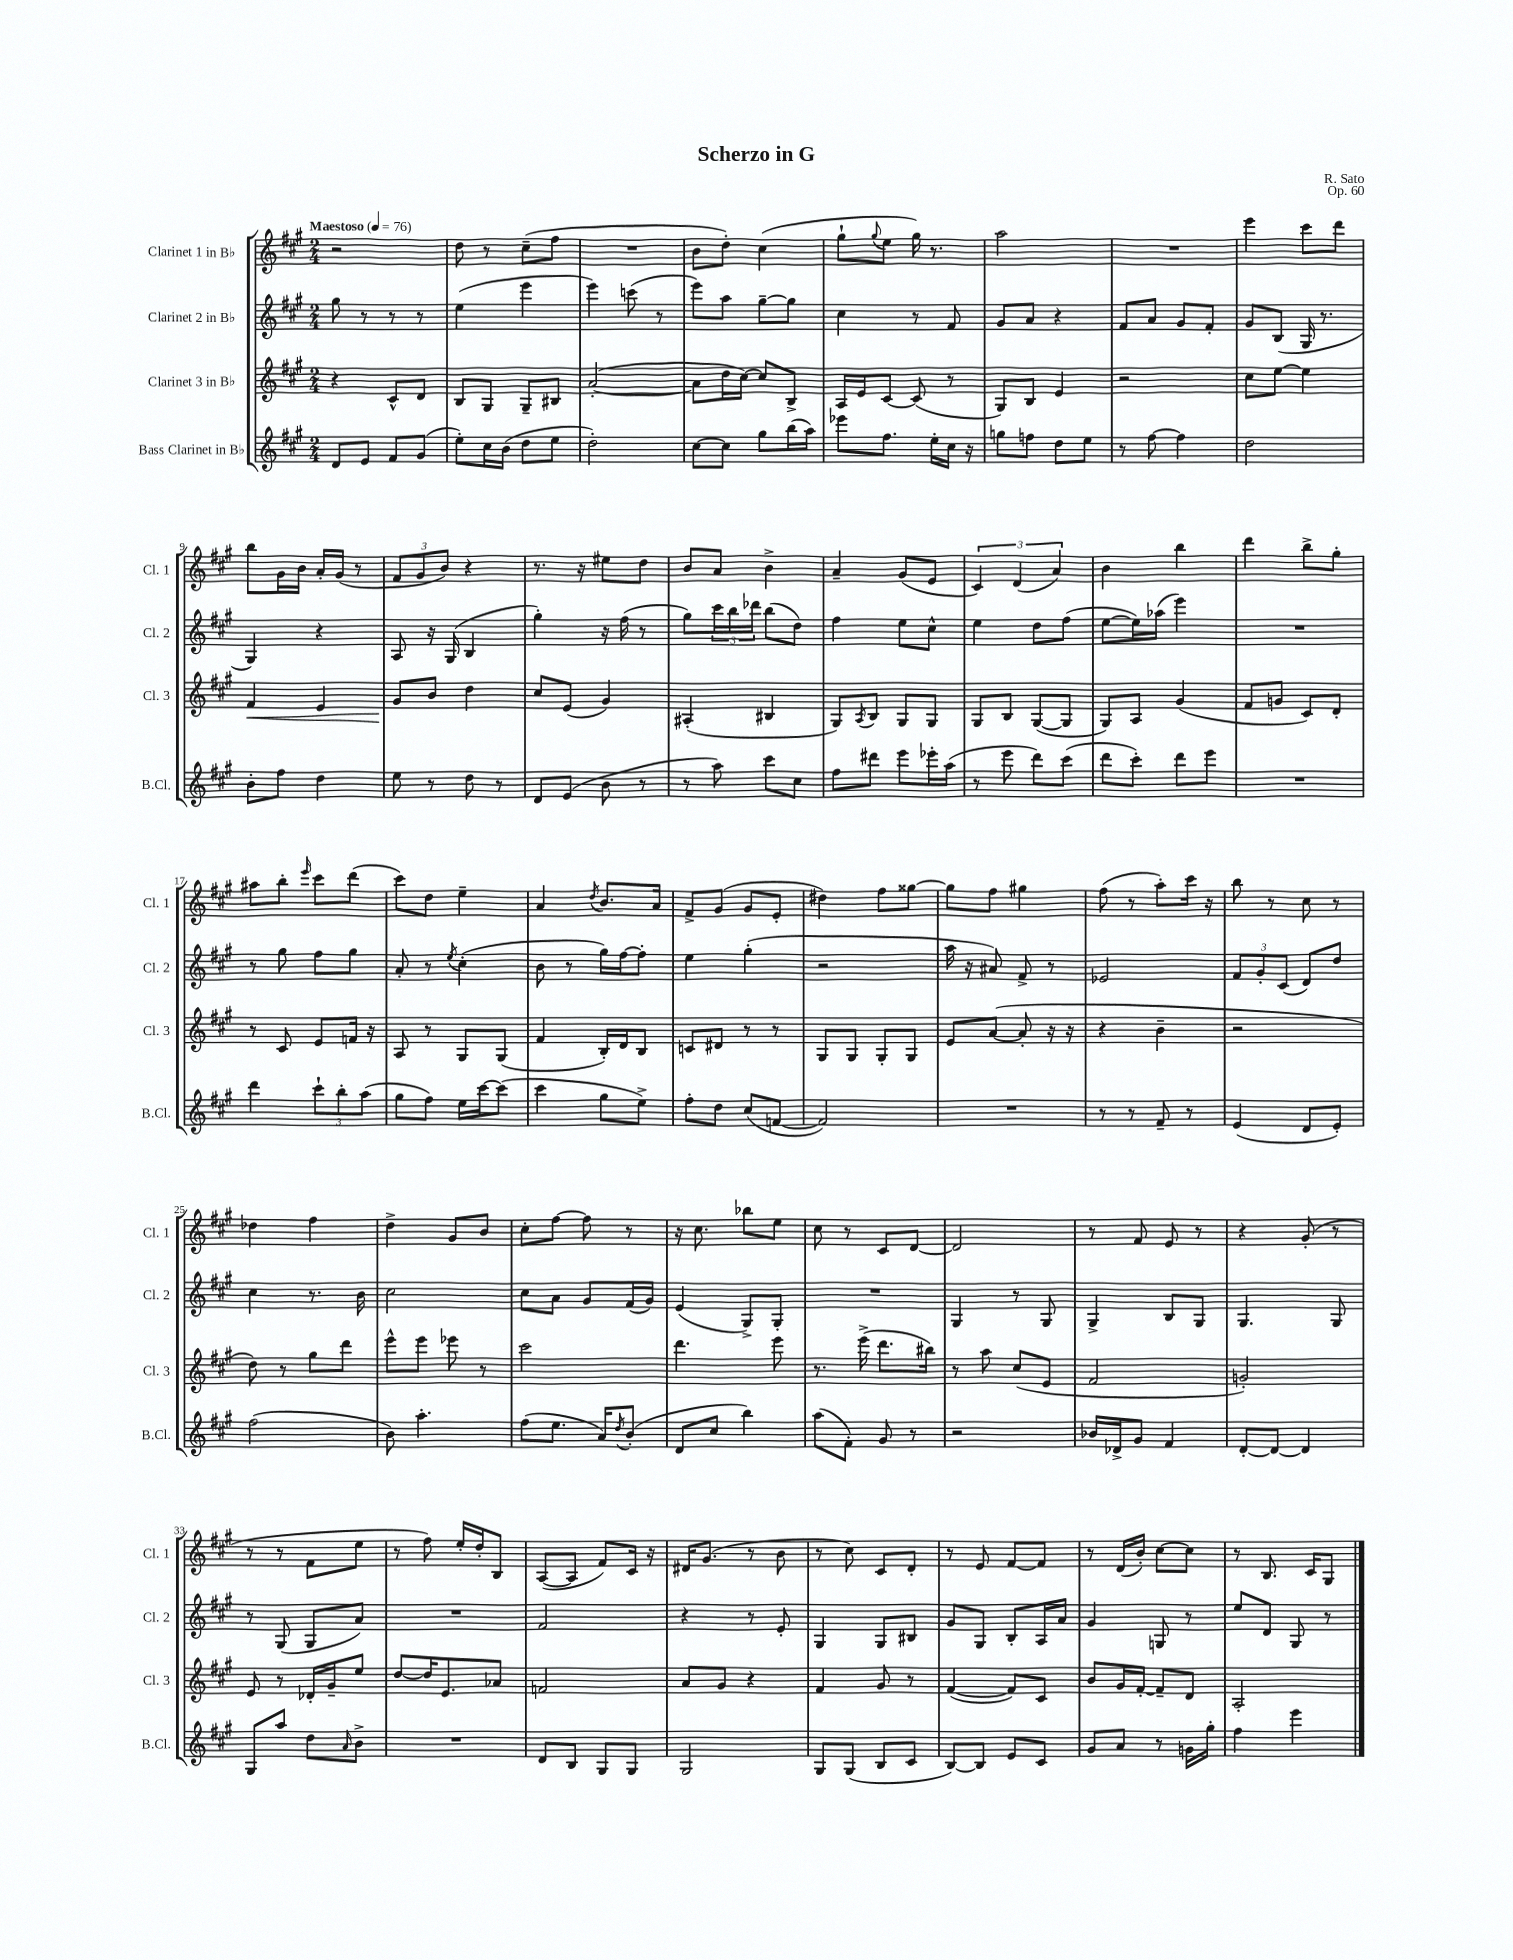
\header { title = "Scherzo in G" composer = "R. Sato" opus = "Op. 60" }
<<
\new StaffGroup <<
\new Staff = "s0" \with { instrumentName = "Clarinet 1 in Bb" shortInstrumentName = "Cl. 1" } {
    \clef treble \key a \major \numericTimeSignature \time 2/4 \tempo "Maestoso" 4 = 76
    r2 |
    d''8 r8 cis''8--( fis''8 |
    R2 |
    b'8 d''8-.) cis''4( |
    gis''8-! \appoggiatura { gis''8 } e''8 gis''16) r8. |
    a''2 |
    R2 |
    e'''4 cis'''8 d'''8 |
    b''8 gis'16 b'16 a'16-. gis'16( r8 |
    \tuplet 3/2 { fis'8 gis'8 b'8) } r4 |
    r8. r16 eis''8 d''8 |
    b'8 a'8 b'4-> |
    a'4-- gis'8( e'8 |
    \tuplet 3/2 { cis'4) d'4( a'4) } |
    b'4 b''4 |
    d'''4 b''8-> gis''8-. |
    ais''8 b''8-. \grace { e'''16 } cis'''8 d'''8( |
    cis'''8) d''8 e''4-- |
    a'4 \acciaccatura { d''8 } b'8. a'16 |
    fis'8-> gis'8( gis'8 e'8-. |
    dis''4) fis''8 gisis''8~ |
    gisis''8 fis''8 gis''4 |
    fis''8( r8 a''8-.) cis'''16 r16 |
    b''8 r8 cis''8 r8 |
    des''4 fis''4 |
    d''4-> gis'8 b'8 |
    cis''8-. fis''8~ fis''8 r8 |
    r16 cis''8. bes''8 e''8 |
    cis''8 r8 cis'8 d'8~ |
    d'2 |
    r8 fis'8 e'8 r8 |
    r4 gis'8-.( r8 |
    r8 r8 fis'8 e''8 |
    r8 fis''8) e''16-. d''16-. b8 |
    a8~( a8 fis'8) cis'16 r16 |
    dis'16 gis'8.( r8 b'8 |
    r8 cis''8) cis'8 d'8-. |
    r8 e'8 fis'8~ fis'8 |
    r8 d'16( b'16-.) cis''8~ cis''8 |
    r8 b8. cis'16 gis8 \bar "|." |
}
\new Staff = "s1" \with { instrumentName = "Clarinet 2 in Bb" shortInstrumentName = "Cl. 2" } {
    \clef treble \key a \major \numericTimeSignature \time 2/4
    gis''8 r8 r8 r8 |
    e''4( e'''4 |
    e'''4) c'''8( r8 |
    e'''8) a''8 gis''8~-- gis''8 |
    cis''4 r8 fis'8 |
    gis'8 a'8 r4 |
    fis'8 a'8 gis'8 fis'8-. |
    gis'8 b8( gis16 r8. |
    gis4) r4 |
    a8 r16 gis16( b4 |
    gis''4-.) r16 fis''16( r8 |
    gis''8) \tuplet 3/2 { cis'''16 b''16 des'''16 } b''8( d''8) |
    fis''4 e''8 cis''8-^ |
    e''4 d''8 fis''8( |
    e''8~ e''16) aes''16( e'''4) |
    R2 |
    r8 gis''8 fis''8 gis''8 |
    a'8-. r8 \acciaccatura { e''8 } cis''4-.( |
    b'8 r8 gis''16) fis''16~ fis''8-. |
    e''4 gis''4-.( |
    r2 |
    a''16 r16 ais'8) fis'8-> r8 |
    ees'2 |
    \tuplet 3/2 { fis'8 gis'8-. cis'8( } d'8) d''8 |
    cis''4 r8. b'16 |
    cis''2 |
    cis''8 a'8 gis'8 fis'16( gis'16) |
    e'4( gis8->) gis8-. |
    R2 |
    gis4 r8 gis8 |
    gis4-> b8 gis8 |
    gis4. gis8 |
    r8 gis8( gis8 a'8) |
    R2 |
    fis'2 |
    r4 r8 e'8-. |
    gis4 gis8 bis8 |
    gis'8 gis8 b8-. a16 a'16 |
    gis'4 g8 r8 |
    e''8 d'8 gis8 r8 \bar "|." |
}
\new Staff = "s2" \with { instrumentName = "Clarinet 3 in Bb" shortInstrumentName = "Cl. 3" } {
    \clef treble \key a \major \numericTimeSignature \time 2/4
    r4 cis'8-^ d'8 |
    b8 gis8 gis8-- bis8 |
    a'2~-.( |
    a'8 d''16 cis''16~) cis''8 b8-> |
    a16 e'16 cis'8~ cis'8( r8 |
    gis8) b8 e'4 |
    r2 |
    cis''8 e''8~ e''4 |
    fis'4\< e'4 |
    gis'8\! b'8 d''4 |
    cis''8 e'8( gis'4) |
    ais4-.( bis4 |
    gis8) \acciaccatura { a8 } b8 gis8 gis8 |
    gis8 b8 gis8~( gis8 |
    gis8) a8 gis'4( |
    fis'8 g'8 cis'8) d'8-. |
    r8 cis'8 e'8 f'16 r16 |
    a8 r8 gis8 gis8( |
    fis'4 b16-.) d'16 b8 |
    c'8 dis'8 r8 r8 |
    gis8 gis8 gis8-. gis8 |
    e'8 a'8~( a'8-. r16 r16 |
    r4 b'4-- |
    r2 |
    d''8) r8 gis''8 d'''8 |
    e'''8-^ e'''8 ees'''8 r8 |
    cis'''2 |
    d'''4. e'''8 |
    r8. e'''16->( d'''8. bis''16) |
    r8 a''8 cis''8( e'8 |
    fis'2 |
    g'2-.) |
    e'8 r8 des'16-. gis'16-- e''8 |
    d''8~ d''16 e'8. aes'8 |
    f'2 |
    a'8 gis'8 r4 |
    fis'4 gis'8 r8 |
    fis'4~( fis'8) cis'8 |
    b'8 gis'16 fis'16~-. fis'8-- d'8 |
    a2-. \bar "|." |
}
\new Staff = "s3" \with { instrumentName = "Bass Clarinet in Bb" shortInstrumentName = "B.Cl." } {
    \clef treble \key a \major \numericTimeSignature \time 2/4
    d'8 e'8 fis'8 gis'8( |
    e''8-.) cis''16 b'16( d''8 e''8 |
    d''2-.) |
    cis''8~ cis''8 gis''8 b''16( a''16) |
    ees'''8 fis''8. e''16-. cis''16 r16 |
    g''8 f''8 d''8 e''8 |
    r8 fis''8~ fis''4 |
    d''2 |
    b'8-. fis''8 d''4 |
    e''8 r8 d''8 r8 |
    d'8 e'8( b'8 r8 |
    r8 a''8) cis'''8 cis''8 |
    fis''8 dis'''8 e'''8 ees'''16-. a''16( |
    r8 e'''8 d'''8) cis'''8( |
    d'''8 cis'''8-.) d'''8 e'''8 |
    R2 |
    d'''4 \tuplet 3/2 { cis'''8-! b''8-. a''8( } |
    gis''8 fis''8) e''16 cis'''16~ cis'''8( |
    cis'''4 gis''8 e''8->) |
    fis''8-. d''8 cis''8( f'8~ |
    f'2) |
    R2 |
    r8 r8 fis'8-- r8 |
    e'4( d'8 e'8-.) |
    fis''2( |
    b'8) a''4.-. |
    fis''8( e''8. a'16) \acciaccatura { d''8 } b'8-.( |
    d'8 cis''8 b''4) |
    a''8( fis'8-.) gis'8 r8 |
    r2 |
    bes'16 des'16-> gis'8 fis'4 |
    d'8~-. d'8~ d'4 |
    gis8 a''8 d''8 \grace { a'16 } b'8-> |
    R2 |
    d'8 b8 gis8 gis8 |
    gis2 |
    gis8 gis8( b8 cis'8 |
    b8~) b8 e'8 cis'8 |
    gis'8 a'8 r8 g'16 gis''16-. |
    fis''4 e'''4 \bar "|." |
}
>>
>>
